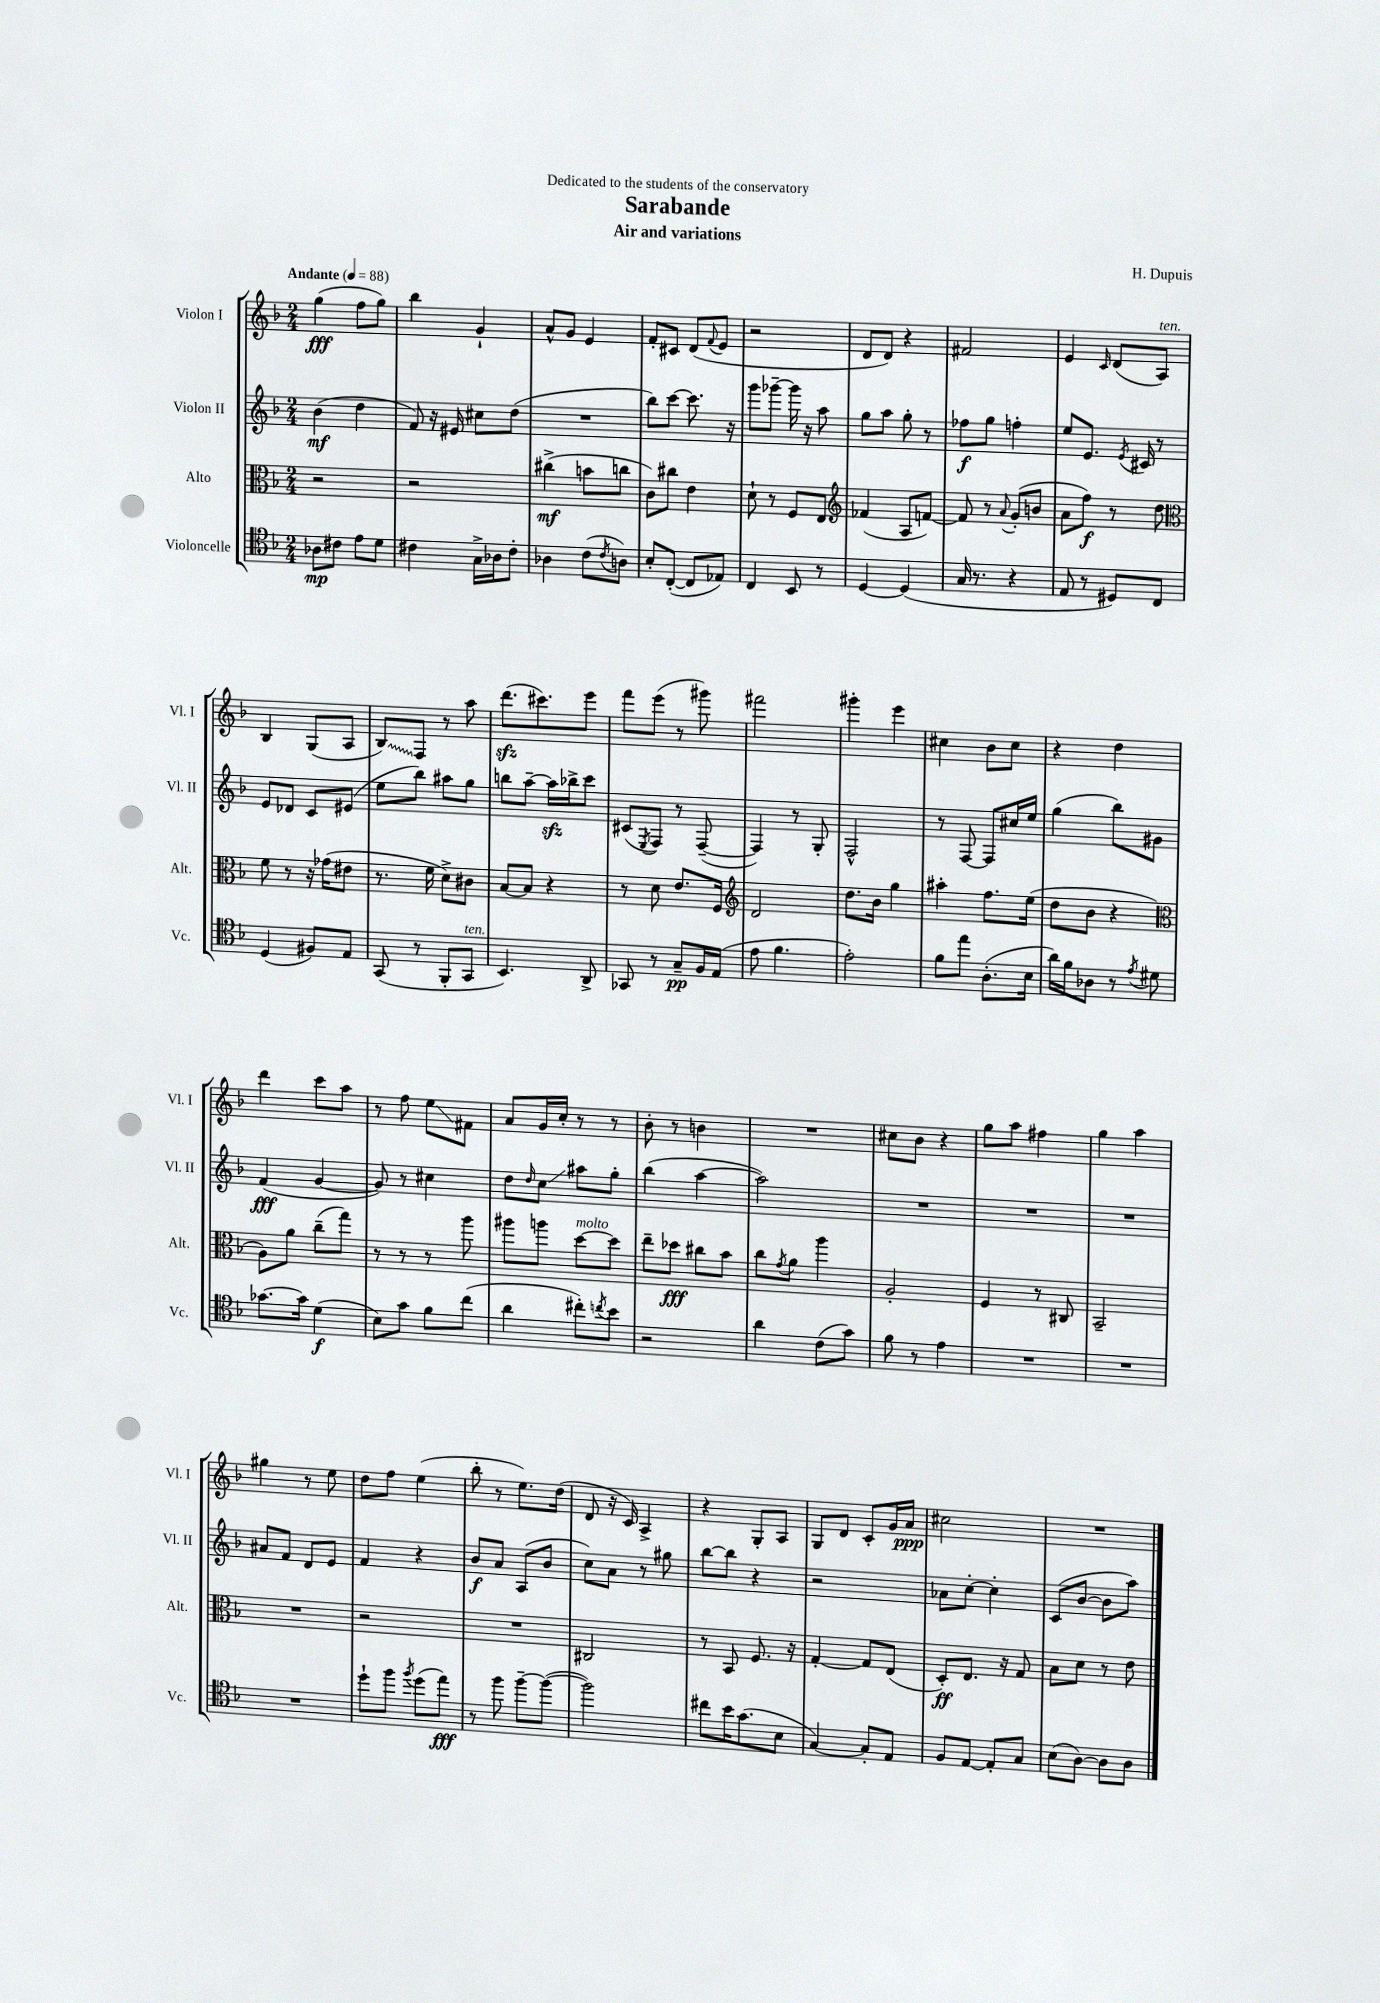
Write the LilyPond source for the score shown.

\header { title = "Sarabande" composer = "H. Dupuis" subtitle = "Air and variations" dedication = "Dedicated to the students of the conservatory" }
<<
\new StaffGroup <<
\new Staff = "s0" \with { instrumentName = "Violon I" shortInstrumentName = "Vl. I" } {
    \clef treble \key f \major \numericTimeSignature \time 2/4 \tempo "Andante" 4 = 88
    g''4\fff( f''8 g''8) |
    bes''4 g'4-! |
    a'8-^ g'8 e'4 |
    f'8-. cis'8 d'8( \appoggiatura { f'8 } e'8 |
    r2 |
    d'8 d'8) r4 |
    fis'2 |
    e'4 \grace { c'16 } d'8( a8^\markup { \italic "ten." }) |
    bes4 g8( a8 |
    \once \override Glissando.style = #'zigzag bes8\glissando) f8 r8 a''8 |
    d'''8.\sfz( cis'''8.) e'''8 |
    f'''8 e'''8( r8 gis'''8) |
    fis'''2 |
    gis'''4-. e'''4 |
    cis''4 bes'8 cis''8 |
    r4 d''4 |
    d'''4 c'''8 a''8 |
    r8 f''8 e''8\glissando fis'8 |
    a'8 g'16 c''16-. r8 r8 |
    bes'8-. r8 b'4 |
    R2 |
    cis''8 bes'8 r4 |
    g''8 a''8 fis''4 |
    g''4 a''4 |
    gis''4 r8 e''8 |
    d''8 f''8 e''4( |
    bes''8-. r8 e''8.) d''16( |
    d'8 r16 c'16) a4-> |
    r4 g8-. a8 |
    g8 d'8 c'8-. g'16 a'16\ppp |
    cis''2 |
    R2 \bar "|." |
}
\new Staff = "s1" \with { instrumentName = "Violon II" shortInstrumentName = "Vl. II" } {
    \clef treble \key f \major \numericTimeSignature \time 2/4
    bes'4\mf( d''4 |
    f'8) r16 eis'16 cis''8 d''8( |
    R2 |
    bes''8) c'''8~ c'''8. r16 |
    g'''8 ges'''8~-- ges'''16 r16 a''8 |
    g''8 a''8 g''8-. r8 |
    fes''8\f g''8 f''4-. |
    e''8 e'8. \acciaccatura { e'8 } cis'16 r8 |
    e'8 des'8 c'8 eis'8( |
    e''8 bes''8) ais''8 g''8 |
    b''8 a''8~-- a''16\sfz bes''16-> c'''8 |
    cis'8( \acciaccatura { e8 } f8) r8 f8~--( |
    f4) r8 g8-. |
    f2-^ |
    r8 f8~ f8 cis''16 e''16 |
    g''4( bes''8) gis'8 |
    f'4\fff( g'4~ |
    g'8) r8 cis''4 |
    d''8 \grace { d''16 } c''8\glissando ais''8 g''8-. |
    bes''4( a''4~ |
    a''2) |
    R2 |
    R2 |
    R2 |
    ais'8 f'8 d'8 e'8 |
    f'4 r4 |
    bes'8\f a'8 a8( bes'8 |
    c''8) a'8 r8 gis''8 |
    bes''8~ bes''8 r4 |
    r2 |
    aes'8 c''8~-. c''4-. |
    c'8( bes'8~ bes'8 a''8) \bar "|." |
}
\new Staff = "s2" \with { instrumentName = "Alto" shortInstrumentName = "Alt." } {
    \clef alto \key f \major \numericTimeSignature \time 2/4
    r2 |
    r2 |
    cis''4->\mf( b'8 c''8 |
    c'8) cis''8 e'4 |
    d'8-! r8 f8 e8 |
    \clef treble fes'4( a8 f'8~) |
    f'8 r8 \appoggiatura { a'8 } g'8-.( b'8 |
    a'8 f''8\f) r8 d''8 |
    \clef alto f'8 r8 r16 ges'16( eis'8 |
    r8. f'16 d'8->) cis'8 |
    bes8~ bes8 r4 |
    r8 d'8 e'8. f16 |
    \clef treble d'2 |
    d''8. bes'16 g''4 |
    ais''4-. f''8. e''16( |
    d''8 bes'8 r4 |
    \clef alto a8) a'8 c''8--( g''8) |
    r8 r8 r8 a''8 |
    ais''8 a''8 d''8~^\markup { \italic "molto" } d''8 |
    e''8-- des''8\fff cis''8 bes'8 |
    c''8 \acciaccatura { g'8 } a'8 a''4 |
    a2-. |
    f4 r8 cis8 |
    bes,2-- |
    R2 |
    r2 |
    R2 |
    cis2 |
    r8 bes,8 f8. r16 |
    g4~-. g8 e8( |
    d8-.\ff) e8. r16 g8 |
    bes8 d'8 r8 e'8 \bar "|." |
}
\new Staff = "s3" \with { instrumentName = "Violoncelle" shortInstrumentName = "Vc." } {
    \clef tenor \key f \major \numericTimeSignature \time 2/4
    aes8\mp cis'8 e'8 d'8 |
    cis'4 g16-> aes16 cis'8-. |
    aes4 c'8( \acciaccatura { c'8 } a8) |
    bes8-. c8~-.( c8 ees8) |
    c4 bes,8 r8 |
    d4~ d4( |
    g16 r8. r4 |
    e8 r8 dis8) c8 |
    d4( fis8) e8 |
    g,8( r8 f,8-. g,8^\markup { \italic "ten." } |
    bes,4.) a,8-> |
    ges,8 r8 g8--\pp f16 e16( |
    e'8 f'4. |
    e'2-.) |
    f'8 e''8 a8.-.( bes16 |
    a'16) f'16 aes8 r8 \acciaccatura { e'8 } dis'8 |
    ges'8.~ ges'16 d'4\f( |
    bes8) g'8 f'8 c''8( |
    a'4 cis''8-.) \acciaccatura { c''8 } bes'8 |
    r2 |
    a'4 c'8( g'8) |
    f'8 r8 e'4 |
    R2 |
    R2 |
    R2 |
    d''8-! f''8 \acciaccatura { f''8 } d''8( e''8\fff) |
    r8 f''8 f''8~-- f''8~( |
    f''2) |
    cis''8 bes'16 g'8.( bes8 |
    g4~) g8-. e8 |
    f8 e8~ e8-. g8 |
    bes8( a8~) a8 a8 \bar "|." |
}
>>
>>
\layout { \context { \Score \remove "Bar_number_engraver" } }
